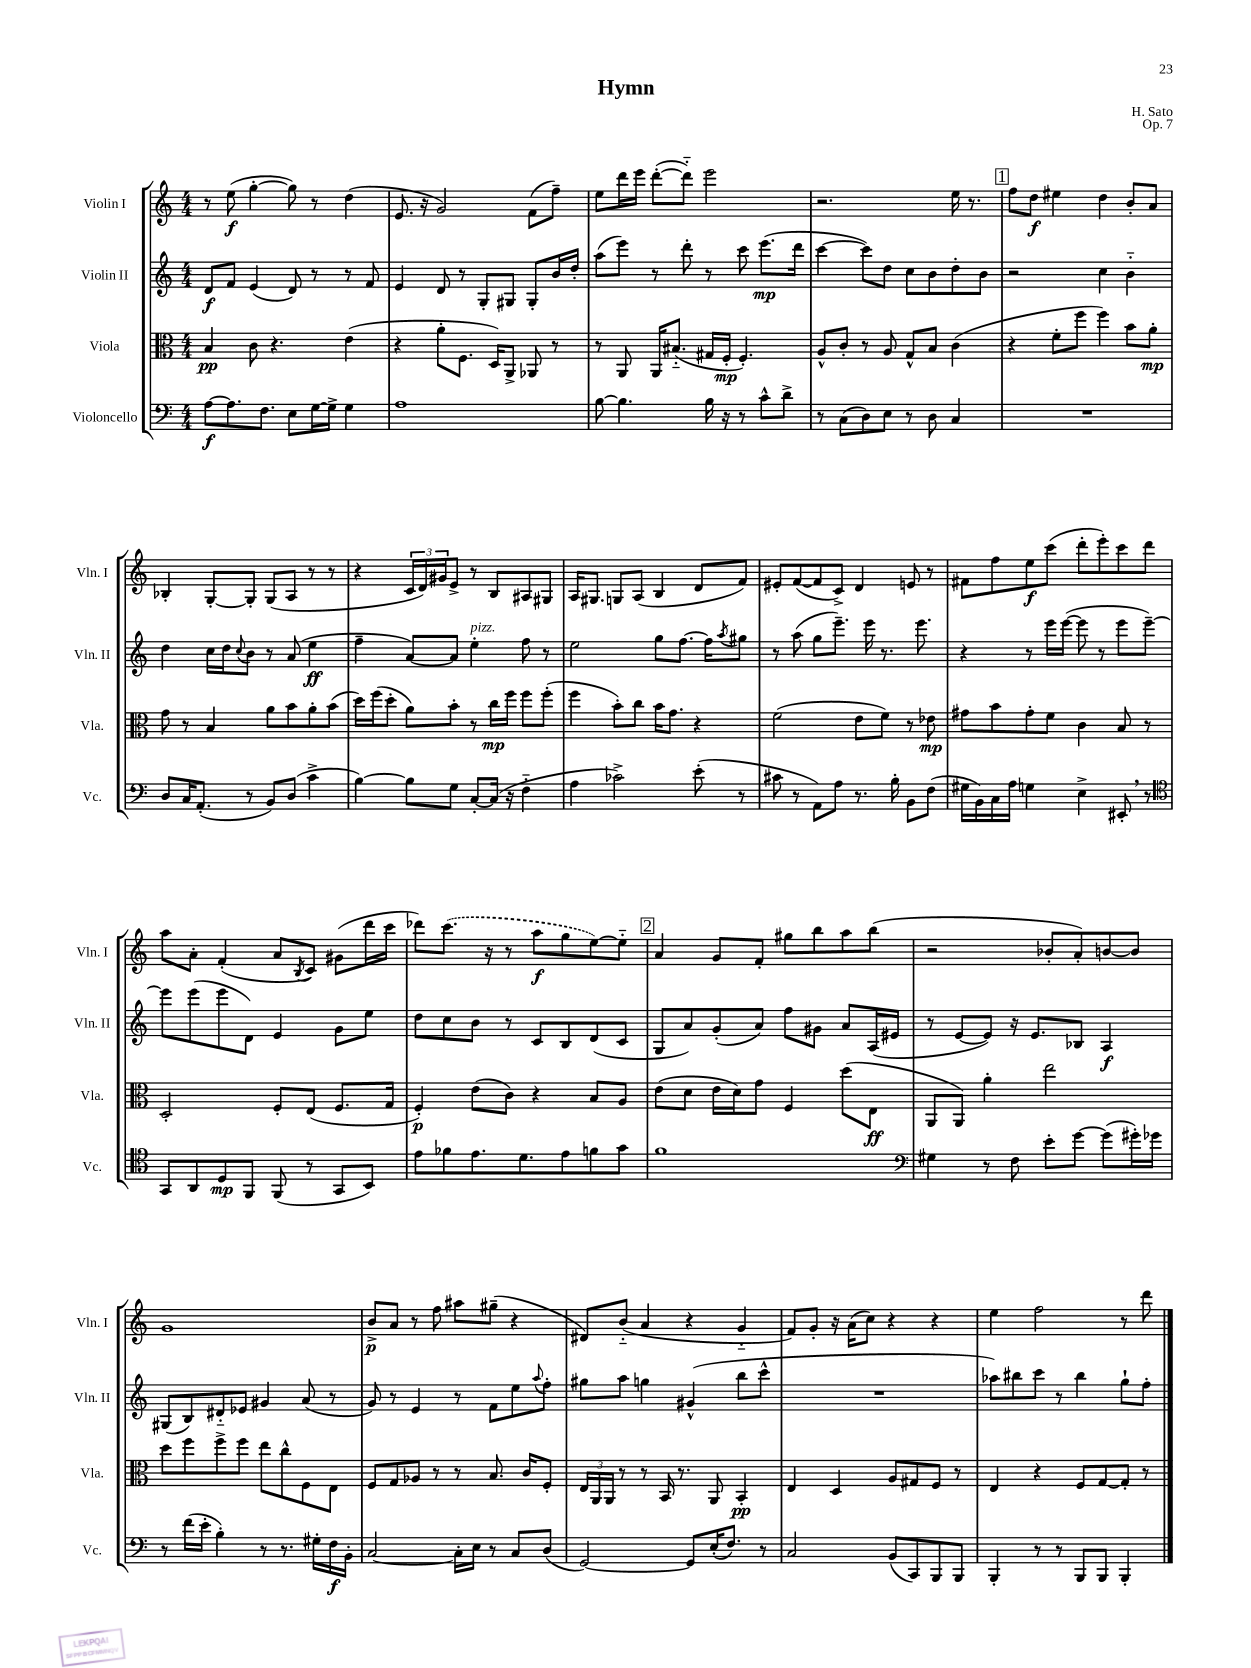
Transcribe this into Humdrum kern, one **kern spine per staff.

**kern	**kern	**kern	**kern
*staff4	*staff3	*staff2	*staff1
*clefF4	*clefC3	*clefG2	*clefG2
*k[]	*k[]	*k[]	*k[]
*M4/4	*M4/4	*M4/4	*M4/4
[8A	4B	8d	8r
8.A]	.	8f	(8ee
.	8c	(4e	[4gg'
8.F	.	.	.
.	4.r	.	.
8E	.	8d)	8gg])
[16G	.	8r	8r
16G^]	.	.	.
4G	(4e	8r	(4dd
.	.	8f	.
=	=	=	=
1A	4r	4e	8.e
.	.	.	16r
.	8a'	8d	2g)
.	8.F	8r	.
.	.	8G'	.
.	16D)	.	.
.	8AA^	8G#	.
.	8AA-	8G#'	(8f
.	8r	16b	8ff~)
.	.	16dd'	.
=	=	=	=
[8B	8r	(8aa	8ee
4.B]	8AA	8eee)	16ddd
.	.	.	16eee
.	16AA	8r	([8ddd'
.	(8.B#'~	.	.
.	.	8ddd'	8ddd'~])
16B	16G#	8r	2eee
16r	16F'	.	.
8r	4.F')	8ccc	.
8c^^	.	(8.eee	.
8d^	.	.	.
.	.	16ddd	.
=	=	=	=
8r	8A^^	[4ccc	2.r
(8C	8c'	.	.
8D)	8r	8ccc])	.
8E	8A	8dd	.
8r	8G^^	8cc	.
8D	8B	8b	.
4C	(4c	8dd'	16ee
.	.	.	8.r
.	.	8b	.
=	=	=	=
1r	4r	2r	8ff
.	.	.	8dd
.	8f'	.	4ee#
.	8ff	.	.
.	4ff)	4cc	4dd
.	8b	4b'~	8b'
.	8a'	.	8a
=	=	=	=
8D	8g	4dd	4B-'
16C	8r	.	.
(8.AA'	.	.	.
.	4B	16cc	[8G'
.	.	16dd	.
.	.	8qqcc	.
8r	.	8b	8G']
8BB)	8a	8r	(8G
(8D	8b	(8a	8A
4c^	8a'	4ee	8r
.	(8b	.	8r
=	=	=	=
[4B)	16dd)	4ff~	4r
.	(16ff	.	.
.	8dd'	.	.
8B]	8a)	[8a)	24c
.	.	.	24d)
.	.	.	24g#
8G	8b'	8a]	8e^
[8C'	8r	4ee'	8r
(16C]	16cc	.	8B
16r	16ff	.	.
4F'~	8ff	8ff	8A#
.	(8ff'	8r	8G#
=	=	=	=
4A	4ff	2ee	16A
.	.	.	8.G#
2c-^)	8b')	.	8G
.	8cc	.	(8A
.	16b	8gg	4B
.	8.g	.	.
.	.	[8.ff	.
(8e'	4r	.	8d
.	.	16ff]	.
.	.	8qaa	.
8r	.	8gg#	8f)
=	=	=	=
8c#	(2f	8r	8e#'
8r	.	(8aa	([8f
8AA)	.	8gg	8f]
8A	.	8.eee~)	8c^)
8.r	8e	.	4d
.	.	16eee	.
.	8f)	8.r	.
16B'	.	.	.
8BB	8r	.	8e
.	.	8.eee	.
(8F	8e-	.	8r
=	=	=	=
16G#	8g#	4r	8f#
16BB)	.	.	.
16C	8b	.	8ff
16A	.	.	.
4G	8g#'	8r	8ee
.	8f	16eee	(8ccc
.	.	([16eee	.
4E^	4c	8eee]	8ddd'
.	.	8r	8eee')
8EE#'	8B	8eee	8ccc
8r	8r	[8eee~)	8ddd
=	=	=	=
*clefC4	*	*	*
8GG	2D'	8eee]	8aa
8AA	.	(8eee	8a'
8D	.	8eee	(4f'
8FF	.	8d)	.
(8FF	8F'	4e	8a
.	.	.	8qB
8r	(8E	.	8c)
8GG	8.F	8g	(8g#
8BB)	.	8ee	16ddd
.	16G	.	16ccc
=	=	=	=
8e	4F')	8dd	8ddd-)
8f-	.	8cc	(8.ccc
8.e	(8e	8b	.
.	.	.	16r
.	8c)	8r	8r
8.d	.	.	.
.	4r	8c	8aa
8e	.	8B	8gg
8f	8B	(8d	[8ee)
8g	8A	8c	8ee'~]
=	=	=	=
1f	(8e	8G	4a
.	8d	8a)	.
.	16e	(8g'	8g
.	16d)	.	.
.	8g	8a)	8f'
.	4F	8ff	8gg#
.	.	8g#	8bb
.	(8dd	8a	8aa
.	8E	(16A	(8bb
.	.	16e#	.
=	=	=	=
*clefF4	*	*	*
4G#	8AA	8r	2r
.	8AA)	[8e	.
8r	4a'	8e])	.
8F	.	16r	.
.	.	8.e	.
8e'	2ee	.	8b-'
[8g	.	8B-	8a')
(8g]	.	4A	[8b
16g#')	.	.	8b]
16g-	.	.	.
=	=	=	=
8r	8dd	(8G#	1g
(16f	8ff	8B)	.
16e'	.	.	.
4B')	8ff^	8d#'~	.
.	8ff	8e-	.
8r	8ee	4g#	.
8.r	8cc^^	.	.
.	8F	(8a	.
16G#'	.	.	.
16F	8E	8r	.
16BB'	.	.	.
=	=	=	=
[2C	8F	8g)	8b^
.	8G	8r	8a
.	8A-	4e	8r
.	8r	.	8ff
16C']	8r	8r	8aa#
16E	.	.	.
8r	8.B	8f	(8gg#~
8C	.	8ee	4r
.	16c	.	.
.	.	8qqaa	.
(8D	8F'	8ff'	.
=	=	=	=
[2GG)	24E	8gg#	8d#)
.	24AA	.	.
.	24AA	.	.
.	8r	8aa	(8b'~
.	8r	4gg	4a
.	16BB	.	.
.	8.r	.	.
8GG]	.	(4g#^^	4r
(16E'	8AA	.	.
8.F)	.	.	.
.	4BB'	8bb	4g'~
8r	.	8ccc^^	.
=	=	=	=
2C	4E	1r	8f)
.	.	.	8g'
.	4D	.	16r
.	.	.	(16a
.	.	.	8cc)
(8BB	8A	.	4r
8CC)	8G#	.	.
8BBB	8F	.	4r
8BBB	8r	.	.
=	=	=	=
4BBB'	4E	8aa-)	4ee
.	.	8bb#	.
8r	4r	8ccc	2ff
8r	.	8r	.
8BBB	8F	4bb#	.
8BBB	[8G	.	.
4BBB'	8G']	8gg`	8r
.	8r	8ff'	8ddd
==	==	==	==
*-	*-	*-	*-
